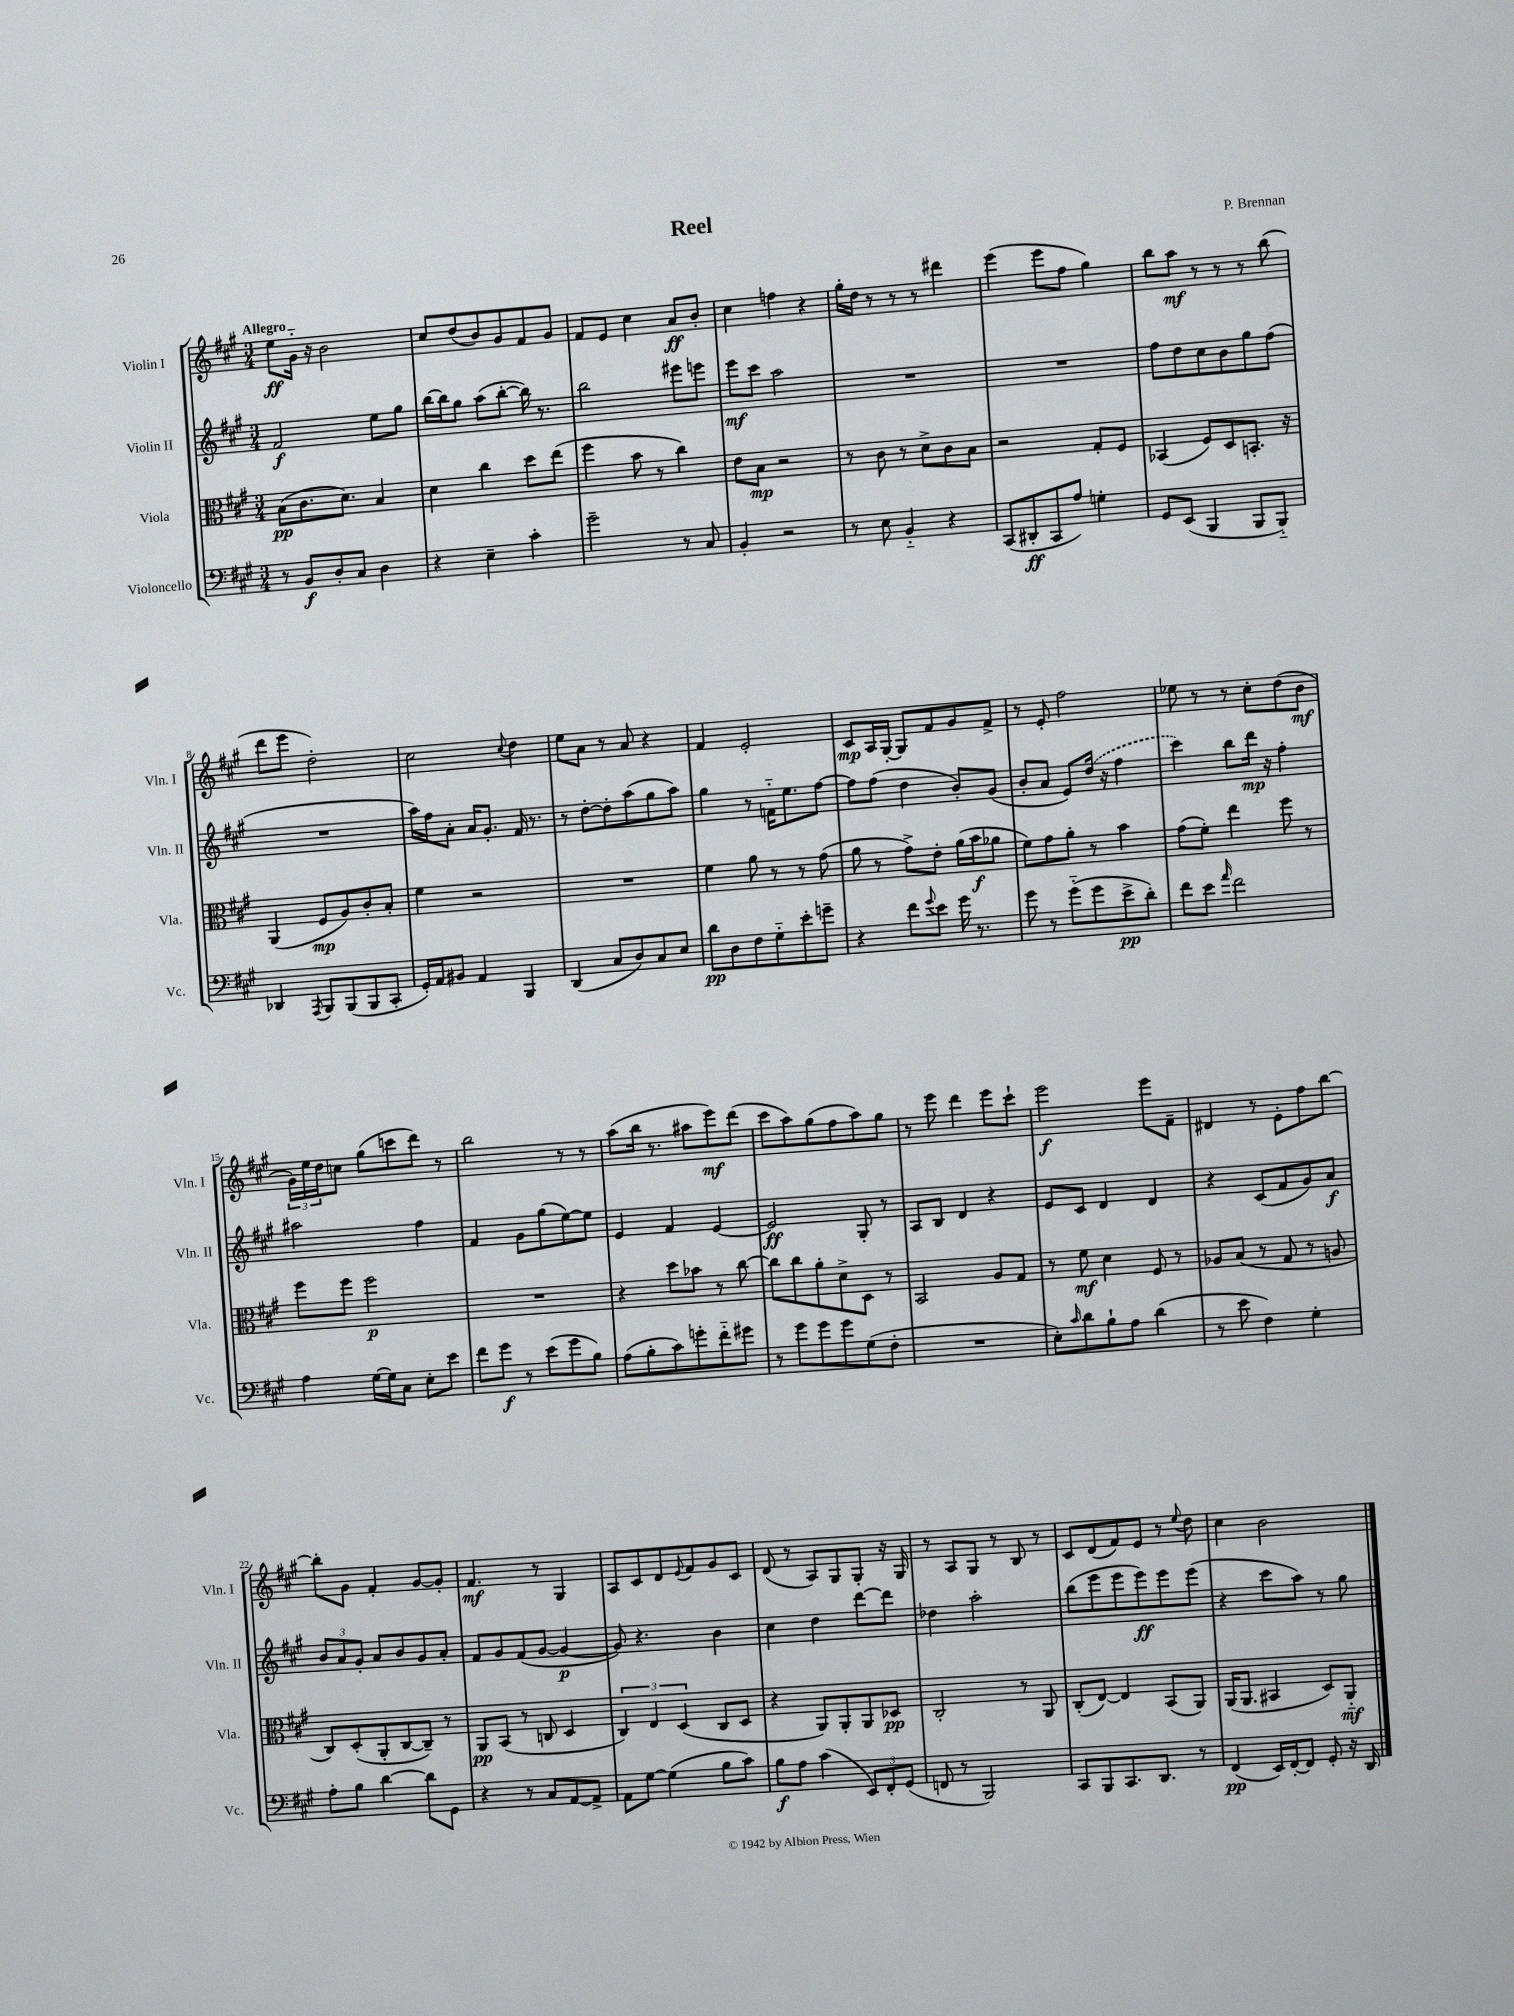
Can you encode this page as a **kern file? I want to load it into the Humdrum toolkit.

**kern	**dynam	**kern	**dynam	**kern	**dynam	**kern	**dynam
*part4	*part4	*part3	*part3	*part2	*part2	*part1	*part1
*staff4	*staff4	*staff3	*staff3	*staff2	*staff2	*staff1	*staff1
*I"Violoncello	*	*I"Viola	*	*I"Violin II	*	*I"Violin I	*
*I'Vc.	*	*I'Vla.	*	*I'Vln. II	*	*I'Vln. I	*
*clefF4	*	*clefC3	*	*clefG2	*	*clefG2	*
*k[f#c#g#]	*	*k[f#c#g#]	*	*k[f#c#g#]	*	*k[f#c#g#]	*
*M3/4	*	*M3/4	*	*M3/4	*	*M3/4	*
=1	=1	=1	=1	=1	=1	=1	=1
!	!	!	!	!	!	!LO:TX:a:B:t=Allegro	!
8r	.	(8B\L	pp	2f#/	f	8ee\L	ff
8BB/L	f	8.c#\	.	.	.	16g#\Jk	.
.	.	.	.	.	.	16r	.
8D'/	.	.	.	.	.	2b\	.
.	.	8.d\J)	.	.	.	.	.
8C#/J	.	.	.	.	.	.	.
4D\	.	4B/	.	8ee\L	.	.	.
.	.	.	.	8gg#\J	.	.	.
=2	=2	=2	=2	=2	=2	=2	=2
4r	.	4d\	.	[16bb\LL	.	8cc#/L	.
.	.	.	.	16bb\J]	.	.	.
.	.	.	.	8gg#\J	.	(8dd/	.
4E~\	.	4cc#\	.	(8aa\L	.	8b/)	.
.	.	.	.	[8bb'\J	.	8g#/	.
4c#'\	.	8dd\L	.	16bb\])	.	8f#/	.
.	.	.	.	8.r	.	.	.
.	.	(8ee\J	.	.	.	8g#/J	.
=3	=3	=3	=3	=3	=3	=3	=3
2g#~\	.	4ff#\	.	2bb\	.	8f#/L	.
.	.	.	.	.	.	8e/J	.
.	.	8b\	.	.	.	4cc#\	.
.	.	8r	.	.	.	.	.
8r	.	4cc#\)	.	8eee#X\L	.	8a/L	ff
8C#/	.	.	.	8eeen\J	.	8b'/J	.
=4	=4	=4	=4	=4	=4	=4	=4
4BB'/	.	8e\L	.	8eee\L	mf	4cc#\	.
.	.	8B\J	mp	8ccc#\J	.	.	.
2r	.	2r	.	2aa\	.	4ffn\	.
.	.	.	.	.	.	4r	.
=5	=5	=5	=5	=5	=5	=5	=5
8r	.	8r	.	2.r	.	16gg#'\LL	.
.	.	.	.	.	.	16dd\JJ	.
8E\	.	8c#\	.	.	.	8r	.
4BB/	.	8r	.	.	.	8r	.
.	.	8d^\L	.	.	.	8r	.
4r	.	8c#\	.	.	.	4ddd#X\	.
.	.	8B\J	.	.	.	.	.
=6	=6	=6	=6	=6	=6	=6	=6
(8CC#/L	.	2r	.	2.r	.	(4eee\	.
8DD#X'/	ff	.	.	.	.	.	.
8CC#/	.	.	.	.	.	8eee\L	.
8A/J)	.	.	.	.	.	8ff#\J	.
4Gn'\	.	8G#'/L	.	.	.	4gg#\)	.
.	.	8F#/J	.	.	.	.	.
=7	=7	=7	=7	=7	=7	=7	=7
8GG#/L	.	(4BB-X/	.	8ff#\L	.	8bb\L	.
(8EE/J	.	.	.	8dd\	.	8aa\J	mf
4BBB/	.	8F#/L)	.	8cc#\	.	8r	.
.	.	8D/	.	8b\	.	8r	.
8BBB/L	.	8.BBn'/J	.	8gg#\	.	8r	.
8BBB/J)	.	.	.	(8ff#\J	.	(8bb\	.
.	.	16r	.	.	.	.	.
!!LO:LB:g=z
=8	=8	=8	=8	=8	=8	=8	=8
4DD-X/	.	(4AA/	.	2.r	.	8ddd\L	.
.	.	.	.	.	.	8eee\J	.
8qAAA/	.	.	.	.	.	.	.
8BBB/L	.	8F#/L	mp	.	.	2dd'\)	.
(8BBB/	.	8A/)	.	.	.	.	.
8BBB/	.	8c#'/	.	.	.	.	.
8CC#'/J	.	8B'/J	.	.	.	.	.
=9	=9	=9	=9	=9	=9	=9	=9
16GG#'/LL)	.	4f#\	.	16aa\LL)	.	2cc#\	.
16AA/J	.	.	.	16ff#\J	.	.	.
8BB#X/J	.	.	.	8a'\J	.	.	.
4AA/	.	2r	.	16a/KL	.	.	.
.	.	.	.	8.g#'/J	.	.	.
.	.	.	.	.	.	8qqcc#/	.
4BBB/	.	.	.	16f#/	.	4dd\	.
.	.	.	.	8.r	.	.	.
=10	=10	=10	=10	=10	=10	=10	=10
(4DD/	.	2.r	.	8r	.	8ee\L	.
.	.	.	.	[8dd'\L	.	8a\J	.
8C#/L	.	.	.	8dd'\]	.	8r	.
8D/)	.	.	.	(8aa\	.	8a/	.
8C#/	.	.	.	8gg#\	.	4r	.
8E/J	.	.	.	8aa\J)	.	.	.
=11	=11	=11	=11	=11	=11	=11	=11
8d\L	pp	4f#\	.	4gg#\	.	4f#/	.
8D\	.	.	.	.	.	.	.
8F#\	.	8a\	.	8r	.	2e'/	.
8G#\	.	8r	.	16fn\KL	.	.	.
.	.	.	.	8.ee\	.	.	.
8e'\	.	8r	.	.	.	.	.
8gn~\J	.	(8g#\	.	[8ff#\J	.	.	.
=12	=12	=12	=12	=12	=12	=12	=12
4r	.	8a\	.	8ff#\L]	.	8c#/L	mp
.	.	8r	.	(8ff#\J	.	16A/L	.
.	.	.	.	.	.	[16G#'/JJ	.
8f#\L	.	8g#^\L)	.	4dd\	.	8G#/L]	.
8qqg#/	.	.	.	.	.	.	.
8e\J	.	8e'\J	.	.	.	8f#/	.
16g#\	.	(16a\LL	.	8b'/L)	.	8g#/	.
8.r	.	16b\J	f	.	.	.	.
.	.	8a-X\J	.	(8g#/J	.	8f#^/J	.
=13	=13	=13	=13	=13	=13	=13	=13
8g#\	.	8f#\L)	.	8b'/L	.	8r	.
8r	.	8g#\	.	8a/J	.	8e'/	.
(8g#\L	.	8a'\J	.	8e/L)	.	2ff#\	.
8g#\	.	8r	.	(16dd/Jk	.	.	.
.	.	.	.	16r	.	.	.
8e^\	pp	4b\	.	4ff#\	.	.	.
8d'\J)	.	.	.	.	.	.	.
=14	=14	=14	=14	=14	=14	=14	=14
8f#\L	.	(8g#\L	.	4ccc#\)	.	8ee-X\	.
8e\J	.	8f#'\J)	.	.	.	8r	.
16qqa/	.	.	.	.	.	.	.
2f#\	.	4ee\	.	8bb\L	.	8r	.
.	.	.	.	16ddd\Jk	mp	8cc#'\L	.
.	.	.	.	16r	.	.	.
.	.	8ff#\	.	4ff#'\	.	(8dd\	.
.	.	8r	.	.	.	8b\J	mf
!!LO:LB:g=z
=15	=15	=15	=15	=15	=15	=15	=15
4A\	.	8ff#\L	.	2aa#X\	.	24g#\LL)	.
.	.	.	.	.	.	24ee\	.
.	.	.	.	.	.	24dd\J	.
.	.	8ff#\J	.	.	.	8ccn\J	.
[16G#\LL	.	2ff#\	p	.	.	(8gg#\L	.
16G#\J]	.	.	.	.	.	.	.
8C#\J	.	.	.	.	.	8cccn\	.
8E'\L	.	.	.	4ff#\	.	8ddd\J)	.
8e\J	.	.	.	.	.	8r	.
=16	=16	=16	=16	=16	=16	=16	=16
8f#\L	.	2.r	.	4f#/	.	2bb\	.
8g#\J	f	.	.	.	.	.	.
8r	.	.	.	8g#\L	.	.	.
(8e\L	.	.	.	(8gg#\	.	.	.
8g#\	.	.	.	[8ee\)	.	8r	.
8B\J)	.	.	.	8ee\J]	.	8r	.
=17	=17	=17	=17	=17	=17	=17	=17
(8A\L	.	4r	.	4e/	.	(8aa\L	.
8B'\	.	.	.	.	.	16bb\Jk	.
.	.	.	.	.	.	8.r	.
8c#\)	.	8dd\L	.	4f#/	.	.	.
8gn'\	.	8b-X\J	.	.	.	8aa#X\L	.
8f#\	.	8r	.	[4e/	.	8eee\)	mf
8g#X\J	.	[8cc#\	.	.	.	(8ddd\J	.
=18	=18	=18	=18	=18	=18	=18	=18
8r	.	8cc#\L]	.	2e/]	ff	8ccc#\L	.
8g#\L	.	8cc#\	.	.	.	8aa\)	.
8g#\	.	8a'\	.	.	.	(8gg#\	.
8g#\	.	8d^\	.	.	.	8ff#\	.
(8G#\	.	8D\J	.	8G#'/	.	8aa\)	.
8F#'\J	.	8r	.	8r	.	8gg#\J	.
=19	=19	=19	=19	=19	=19	=19	=19
2.r	.	2BB/	.	8A/L	.	8r	.
.	.	.	.	8B/J	.	8eee\	.
.	.	.	.	4d/	.	4ddd\	.
.	.	8A/L	.	4r	.	8eee\L	.
.	.	8G#/J	.	.	.	8ccc#`\J	.
=20	=20	=20	=20	=20	=20	=20	=20
8E'\L)	.	8r	.	8e/L	.	2eee\	f
16qqc#/	.	.	.	.	.	.	.
8d\	.	8f#\	mf	8c#/J	.	.	.
8B`\	.	4d\	.	4d/	.	.	.
8A\J	.	.	.	.	.	.	.
(4d\	.	8F#/	.	4d/	.	8eee\L	.
.	.	8r	.	.	.	8f#~\J	.
=21	=21	=21	=21	=21	=21	=21	=21
8r	.	8A-X/L	.	4r	.	4d#X/	.
8e\	.	(8B/J	.	.	.	.	.
4F#\)	.	8r	.	(8c#/L	.	8r	.
.	.	8G#/	.	8f#/	.	8e'\L	.
4G#'\	.	8r	.	8g#/)	.	8ff#\	.
.	.	8An/	.	8a/J	f	[8bb\J	.
!!LO:LB:g=z
=22	=22	=22	=22	=22	=22	=22	=22
8A'\L	.	8C#/L)	.	12b/L	.	8bb'\L]	.
.	.	.	.	12a/	.	.	.
8B\J	.	(8D'/	.	.	.	8g#\J	.
.	.	.	.	12g#'/J	.	.	.
[4d\	.	8AA'/	.	8a/L	.	4f#'/	.
.	.	[8C#/	.	8b/	.	.	.
8d\L]	.	8C#~/J])	.	8g#/	.	[8g#/L	.
8GG#\J	.	8r	.	8a'/J	.	8g#'/J]	.
=23	=23	=23	=23	=23	=23	=23	=23
4r	.	8AA/L	pp	8f#/L	.	4.f#/	mf
.	.	(8BB/J	.	8g#/	.	.	.
8r	.	8r	.	(8f#/	.	.	.
8C#/L	.	8Cn/	.	[8g#/J	.	8r	.
[8AA/	.	4D/	.	4g#/_	p	4G#/	.
8AA^/J]	.	.	.	.	.	.	.
=24	=24	=24	=24	=24	=24	=24	=24
8AA\L	.	6C#/)	.	8g#/])	.	8A/L	.
[8G#\J	.	.	.	4.r	.	8c#/	.
.	.	6E/	.	.	.	.	.
(4G#\]	.	.	.	.	.	8d/	.
.	.	(6D/	.	.	.	.	.
.	.	.	.	.	.	8qqe/	.
.	.	.	.	.	.	8f#/	.
8B\L	.	8C#/L	.	4b\	.	8g#/	.
8c#\J)	.	8D/J	.	.	.	8c#/J	.
=25	=25	=25	=25	=25	=25	=25	=25
8B\L	f	4r	.	4cc#\	.	(8d/	.
8A\J	.	.	.	.	.	8r	.
(4c#\	.	8AA/L)	.	4dd\	.	8A/L)	.
.	.	8AA'/	.	.	.	8G#/	.
12EE/L)	.	8AA/	.	[8ddd\L	.	8G#'/J	.
12FF#'/	.	.	.	.	.	.	.
.	.	8D-X/J	pp	8ddd\J]	.	16r	.
(12GG#/J	.	.	.	.	.	.	.
.	.	.	.	.	.	16G#/	.
=26	=26	=26	=26	=26	=26	=26	=26
8FFn/	.	2C#'/	.	4dd-X\	.	8r	.
8r	.	.	.	.	.	8A/L	.
2BBB/)	.	.	.	2aa'\	.	8G#/J	.
.	.	.	.	.	.	8r	.
.	.	8r	.	.	.	8B/	.
.	.	8AA/	.	.	.	8r	.
=27	=27	=27	=27	=27	=27	=27	=27
8CC#/L	.	(8C#'/L	.	(8bb\L	.	8c#/L	.
8BBB/	.	[8E/J)	.	8eee\	.	(8d/	.
8.CC#/	.	4E/]	.	8eee\	.	8f#/)	.
.	.	.	.	8eee\)	ff	8e/J	.
8.DD/J	.	.	.	.	.	.	.
.	.	(8BB/L	.	8eee\	.	8r	.
.	.	.	.	.	.	8qqee/	.
8r	.	8AA/J)	.	(8eee\J	.	8dd\	.
=28	=28	=28	=28	=28	=28	=28	=28
(4FF#/	pp	(16AA/KL	.	4r	.	4cc#\	.
.	.	8.AA/J	.	.	.	.	.
16EE/LL)	.	4BB#X/	.	8ccc#\L	.	2b\	.
[16FF#'/J	.	.	.	.	.	.	.
8FF#/J]	.	.	.	8aa\J)	.	.	.
8GG#'/	.	8D/L)	.	8r	.	.	.
16r	.	8AA/J	mf	8gg#\	.	.	.
16DD/	.	.	.	.	.	.	.
==	==	==	==	==	==	==	==
*-	*-	*-	*-	*-	*-	*-	*-
